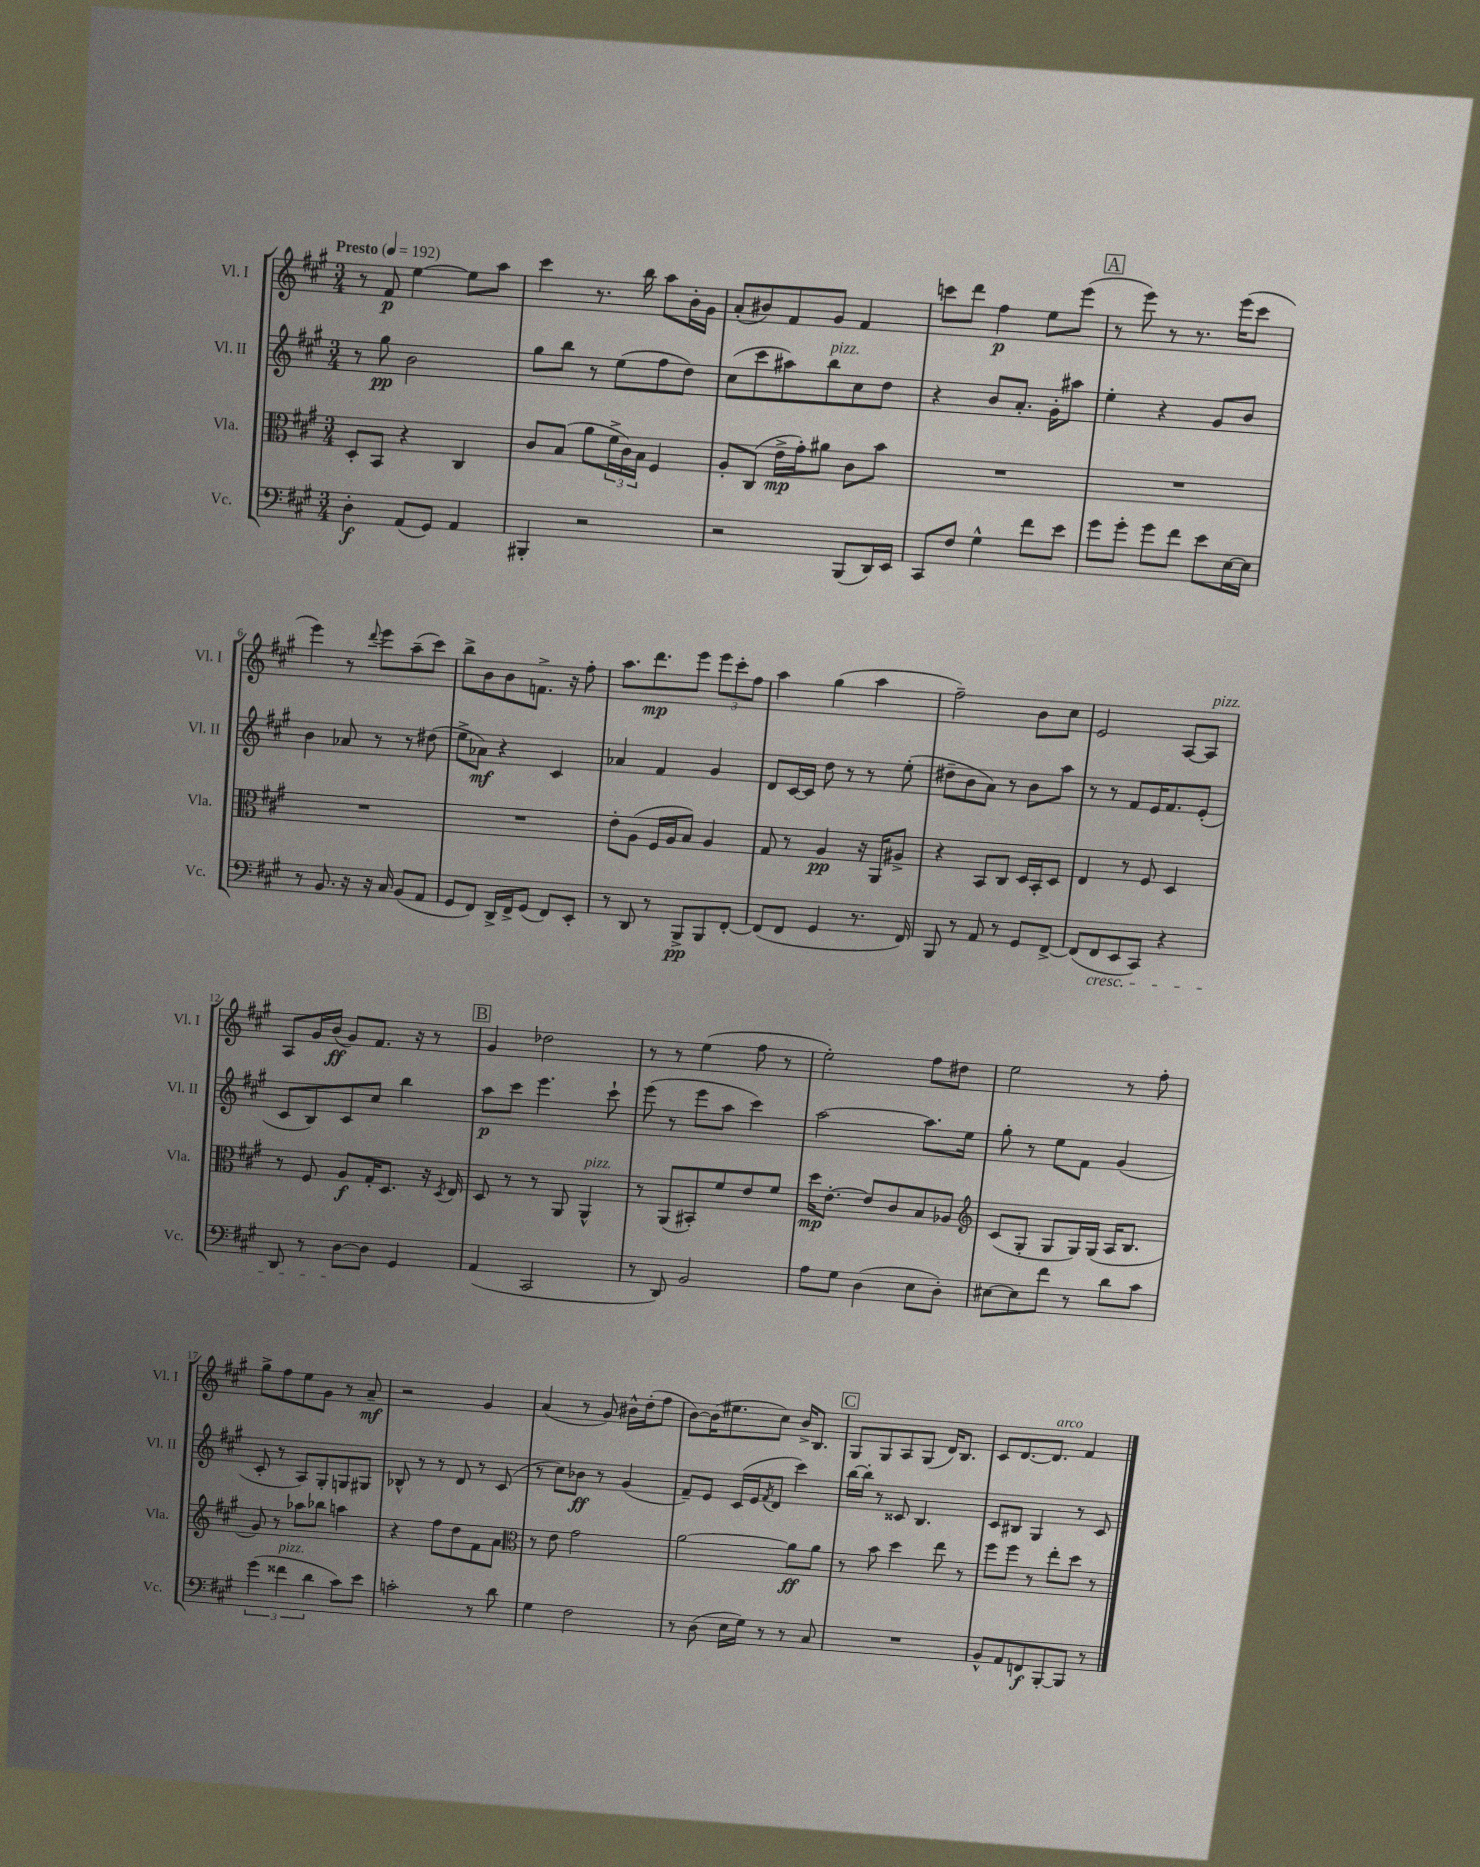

**kern	**dynam	**kern	**dynam	**kern	**dynam	**kern	**dynam
*part4	*part4	*part3	*part3	*part2	*part2	*part1	*part1
*staff4	*staff4	*staff3	*staff3	*staff2	*staff2	*staff1	*staff1
*I"Vc.	*	*I"Vla.	*	*I"Vl. II	*	*I"Vl. I	*
*I'Vc.	*	*I'Vla.	*	*I'Vl. II	*	*I'Vl. I	*
*clefF4	*	*clefC3	*	*clefG2	*	*clefG2	*
*k[f#c#g#]	*	*k[f#c#g#]	*	*k[f#c#g#]	*	*k[f#c#g#]	*
*M3/4	*	*M3/4	*	*M3/4	*	*M3/4	*
*MM192	*	*MM192	*	*MM192	*	*MM192	*
=1	=1	=1	=1	=1	=1	=1	=1
!	!	!	!	!	!	!LO:TX:a:B:t=Presto	!
4D'\	f	8D'/L	.	8r	.	8r	.
.	.	8BB/J	.	8gg#\	pp	8f#/	p
(8AA/L	.	4r	.	2b\	.	[4ee\	.
8GG#/J)	.	.	.	.	.	.	.
4AA/	.	4C#/	.	.	.	8ee\L]	.
.	.	.	.	.	.	8aa\J	.
=2	=2	=2	=2	=2	=2	=2	=2
4BBB#X'/	.	8c#/L	.	8gg#\L	.	4ccc#\	.
.	.	(8B/J	.	8bb\J	.	.	.
2r	.	8a\L	.	8r	.	8.r	.
.	.	24f#^\L	.	(8ee\L	.	.	.
.	.	24c#\)	.	.	.	.	.
.	.	.	.	.	.	16bb\	.
.	.	24B\JJ	.	.	.	.	.
.	.	4F#/	.	8ff#\	.	8aa\L	.
.	.	.	.	8dd\J)	.	16b'\L	.
.	.	.	.	.	.	16g#\JJ	.
=3	=3	=3	=3	=3	=3	=3	=3
2r	.	8A'/L	.	(8cc#\L	.	(8a'/L	.
.	.	(8C#/J	.	8ccc#\	.	8b#X/)	.
.	.	16e^\LL	mp	8aa#X\)	.	8f#/	.
.	.	16g#'\J)	.	.	.	.	.
!	!	!	!	!LO:TX:a:i:t=pizz.	!	!	!
.	.	8a#X\J	.	8bb\	.	8g#/J	.
(8BBB/L	.	8c#\L	.	8cc#\	.	4f#/	.
16DD/L)	.	8b\J	.	8dd\J	.	.	.
16EE/JJ	.	.	.	.	.	.	.
=4	=4	=4	=4	=4	=4	=4	=4
8CC#/L	.	2.r	.	4r	.	8cccn\L	.
8F#/J	.	.	.	.	.	8ddd\J	.
4G#^^\	.	.	.	8b/L	.	4ff#\	p
.	.	.	.	8.a'/J	.	.	.
8f#\L	.	.	.	.	.	8ee\L	.
.	.	.	.	16g#'\KL	.	.	.
8e\J	.	.	.	8aa#X\J	.	(8eee\J	.
!!LO:REH:place=s1:t=A
=5	=5	=5	=5	=5	=5	=5	=5
8g#\L	.	2.r	.	4ee'\	.	8r	.
8g#'\J	.	.	.	.	.	8eee\)	.
8g#\L	.	.	.	4r	.	8r	.
8f#\J	.	.	.	.	.	8.r	.
8e\L	.	.	.	8g#/L	.	.	.
.	.	.	.	.	.	(16eee\KL	.
[16E\L	.	.	.	8b/J	.	8ccc#\J	.
16E\JJ]	.	.	.	.	.	.	.
!!LO:LB:g=z
=6	=6	=6	=6	=6	=6	=6	=6
8r	.	2.r	.	4b\	.	4eee\)	.
8.BB/	.	.	.	.	.	.	.
.	.	.	.	8a-X/	.	8r	.
16r	.	.	.	.	.	.	.
.	.	.	.	.	.	8qqddd/	.
16r	.	.	.	8r	.	8eee\L	.
16C#/	.	.	.	.	.	.	.
(8BB/L	.	.	.	8r	.	(8aa~\	.
8AA/J	.	.	.	(8dd#X\	.	8ccc#\J)	.
=7	=7	=7	=7	=7	=7	=7	=7
8GG#/L	.	2.r	.	8ee^\L	.	8bb^\L	.
8FF#/J)	.	.	.	8a-X\J)	mf	8b\	.
16DD^/LL	.	.	.	4r	.	8b\	.
16FF#^/J	.	.	.	.	.	.	.
(8GG#/J	.	.	.	.	.	8.fn^\J	.
8FF#/L)	.	.	.	4c#/	.	.	.
.	.	.	.	.	.	16r	.
8EE'/J	.	.	.	.	.	8ff#'\	.
=8	=8	=8	=8	=8	=8	=8	=8
8r	.	8e'\L	.	4a-X/	.	8.aa\L	.
8DD/	.	(8A\J	.	.	.	.	.
.	.	.	.	.	.	8.ddd\	mp
8r	.	16F#/LL	.	4f#/	.	.	.
.	.	16A/J	.	.	.	.	.
8BBB^/L	pp	8B/J)	.	.	.	8eee\J	.
8BBB/	.	4A/	.	4g#/	.	12eee\L	.
.	.	.	.	.	.	12ccc#'\	.
[8FF#'/J	.	.	.	.	.	.	.
.	.	.	.	.	.	12ff#\J	.
=9	=9	=9	=9	=9	=9	=9	=9
(8FF#/L]	.	8G#/	.	8d/L	.	4aa\	.
8FF#/J	.	8r	.	[16c#/L	.	.	.
.	.	.	.	16c#/JJ]	.	.	.
4GG#/	.	4A/	pp	8dd\	.	(4gg#\	.
.	.	.	.	8r	.	.	.
8.r	.	16r	.	8r	.	4aa\	.
.	.	16AA/KL	.	.	.	.	.
.	.	8A#X^/J	.	(8ee'\	.	.	.
16FF#/)	.	.	.	.	.	.	.
=10	=10	=10	=10	=10	=10	=10	=10
8BBB/	.	4r	.	8dd#X~\L	.	2ff#~\)	.
8r	.	.	.	8b\	.	.	.
8AA/	.	8BB/L	.	8a\J)	.	.	.
8r	.	8C#/J	.	8r	.	.	.
8GG#/L	.	16D/LL	.	8b\L	.	8b\L	.
.	.	16BB'/J	.	.	.	.	.
[8FF#^/J	.	8D/J	.	8aa\J	.	8cc#\J	.
=11	=11	=11	=11	=11	=11	=11	=11
(8FF#/L]	.	4E/	.	8r	.	2e/	.
!LO:TX:b:i:t=cresc.	!	!	!	!	!	!	!
8FF#/	.	.	.	8r	.	.	.
8EE/	.	8r	.	8f#/L	.	.	.
8CC#/J)	.	8F#/	.	16e/K	.	.	.
.	.	.	.	8.f#/	.	.	.
4r	.	4D/	.	.	.	[8A/L	.
!	!	!	!	!	!	!LO:TX:a:i:t=pizz.	!
.	.	.	.	(8e'/J	.	8A/J]	.
!!LO:LB:g=z
=12	=12	=12	=12	=12	=12	=12	=12
8DD/	.	8r	.	8c#/L	.	8A/L	.
8r	.	8F#/	.	8B/)	.	16g#/L	.
.	.	.	.	.	.	(16b/JJ	ff
[8D\L	.	8A/L	f	8c#/	.	8g#/L)	.
8D\J]	.	16G#'/K	.	8cc#/J	.	8.f#/J	.
.	.	8.D/J	.	.	.	.	.
4GG#/	.	.	.	4bb\	.	.	.
.	.	.	.	.	.	16r	.
.	.	16r	.	.	.	8r	.
.	.	8qD/	.	.	.	.	.
.	.	16E/	.	.	.	.	.
!!LO:REH:place=s1:t=B
=13	=13	=13	=13	=13	=13	=13	=13
(4AA/	.	8D/	.	8aa\L	p	4g#/	.
.	.	8r	.	8ccc#\J	.	.	.
2CC#/	.	8r	.	4.eee\	.	2dd-X\	.
.	.	8AA/	.	.	.	.	.
!	!	!LO:TX:a:i:t=pizz.	!	!	!	!	!
.	.	4AA^^/	.	.	.	.	.
.	.	.	.	8ccc#`\	.	.	.
=14	=14	=14	=14	=14	=14	=14	=14
8r	.	8r	.	(8eee\	.	8r	.
8DD/)	.	(8AA/L	.	8r	.	8r	.
2BB/	.	8BB#X'/)	.	8eee\L	.	(4ee\	.
.	.	8f#/	.	8aa\J	.	.	.
.	.	8e/	.	4ccc#\)	.	8ff#\	.
.	.	8f#/J	.	.	.	8r	.
=15	=15	=15	=15	=15	=15	=15	=15
8A\L	.	16dd\KL	mp	[2aa\	.	2ee'\)	.
.	.	[8.e'\J	.	.	.	.	.
8G#\J	.	.	.	.	.	.	.
(4D\	.	8e/L]	.	.	.	.	.
.	.	8c#/	.	.	.	.	.
8E\L	.	8B/	.	8.aa\L]	.	8ff#\L	.
8D'\J)	.	8A-X/J	.	.	.	8dd#X\J	.
.	.	.	.	16ee\Jk	.	.	.
=16	=16	=16	=16	=16	=16	=16	=16
*	*	*clefG2	*	*	*	*	*
[8E#X\L	.	(8c#/L	.	8gg#'\	.	2ee\	.
8E#\]	.	8G#'/J	.	8r	.	.	.
8f#\J	.	8G#/L	.	8ee\L	.	.	.
8r	.	16G#/L)	.	8f#\J	.	.	.
.	.	(16G#/JJ	.	.	.	.	.
8d\L	.	16A/KL	.	(4g#/	.	8r	.
.	.	8.B/J	.	.	.	.	.
8c#\J	.	.	.	.	.	8ff#'\	.
!!LO:LB:g=z
=17	=17	=17	=17	=17	=17	=17	=17
(6g#\	.	8g#/)	.	8c#'/	.	8gg#^\L	.
.	.	8r	.	8r	.	8ff#\	.
!LO:TX:a:i:t=pizz.	!	!	!	!	!	!	!
6f##X\	.	.	.	.	.	.	.
.	.	8aa-X\L	.	8A/L)	.	8ee\	.
6d\	.	.	.	.	.	.	.
.	.	8bb-X\J	.	8G#'/	.	8g#\J	.
8c#\L)	.	4aan\	.	8Gn/	.	8r	.
8e\J	.	.	.	8G#X/J	.	8a~/	mf
=18	=18	=18	=18	=18	=18	=18	=18
2cn'\	.	4r	.	8B-X^^/	.	2r	.
.	.	.	.	8r	.	.	.
.	.	8ff#\L	.	8r	.	.	.
.	.	8dd\	.	8d/	.	.	.
8r	.	8f#\	.	8r	.	4g#/	.
8d\	.	8a\J	.	(8c#/	.	.	.
=19	=19	=19	=19	=19	=19	=19	=19
*	*	*clefC3	*	*	*	*	*
4G#\	.	8r	.	8r	.	(4a/	.
.	.	8e\	.	8cc#\L)	.	.	.
2F#\	.	2g#\	.	8b-X\J	ff	8r	.
.	.	.	.	8r	.	8g#/)	.
.	.	.	.	(4g#/	.	16b#X^^\LL	.
.	.	.	.	.	.	(16dd'\J	.
.	.	.	.	.	.	8ff#\J	.
=20	=20	=20	=20	=20	=20	=20	=20
8r	.	[2a\	.	8f#~/L)	.	[8b\L)	.
(8D\	.	.	.	8e/J	.	(16b\K]	.
.	.	.	.	.	.	8.ee#X\	.
16E\LL	.	.	.	(16c#/LL	.	.	.
16G#\JJ)	.	.	.	16e/J	.	.	.
.	.	.	.	8qf#/	.	.	.
8r	.	.	.	8d/J	.	8cc#\J)	.
8r	.	8a\L]	ff	4ccc#\)	.	16b^/KL	.
.	.	.	.	.	.	8.B/J	.
8C#/	.	8a\J	.	.	.	.	.
!!LO:REH:place=s1:t=C
=21	=21	=21	=21	=21	=21	=21	=21
2.r	.	8r	.	[16bb\LL	.	8G#/L	.
.	.	.	.	16bb'\JJ]	.	.	.
.	.	8b\	.	8r	.	8G#/	.
.	.	4dd\	.	8c##X/	.	8A/	.
.	.	.	.	4.B/	.	(8G#/J	.
.	.	8ee\	.	.	.	16d/KL)	.
.	.	.	.	.	.	8.B/J	.
.	.	8r	.	.	.	.	.
=22	=22	=22	=22	=22	=22	=22	=22
8BB^^/L	.	8ff#\L	.	8c#/L	.	8c#/L	.
8AA/	.	8ff#\J	.	8B#X/J	.	[8.d/	.
8FFn/	f	8r	.	4G#/	.	.	.
!	!	!	!	!	!	!LO:TX:a:i:t=arco	!
.	.	.	.	.	.	8.d/J]	.
[8BBB'/	.	8ee'\L	.	.	.	.	.
8BBB/J]	.	8dd\J	.	8r	.	4f#/	.
8r	.	8r	.	8c#/	.	.	.
==	==	==	==	==	==	==	==
*-	*-	*-	*-	*-	*-	*-	*-
